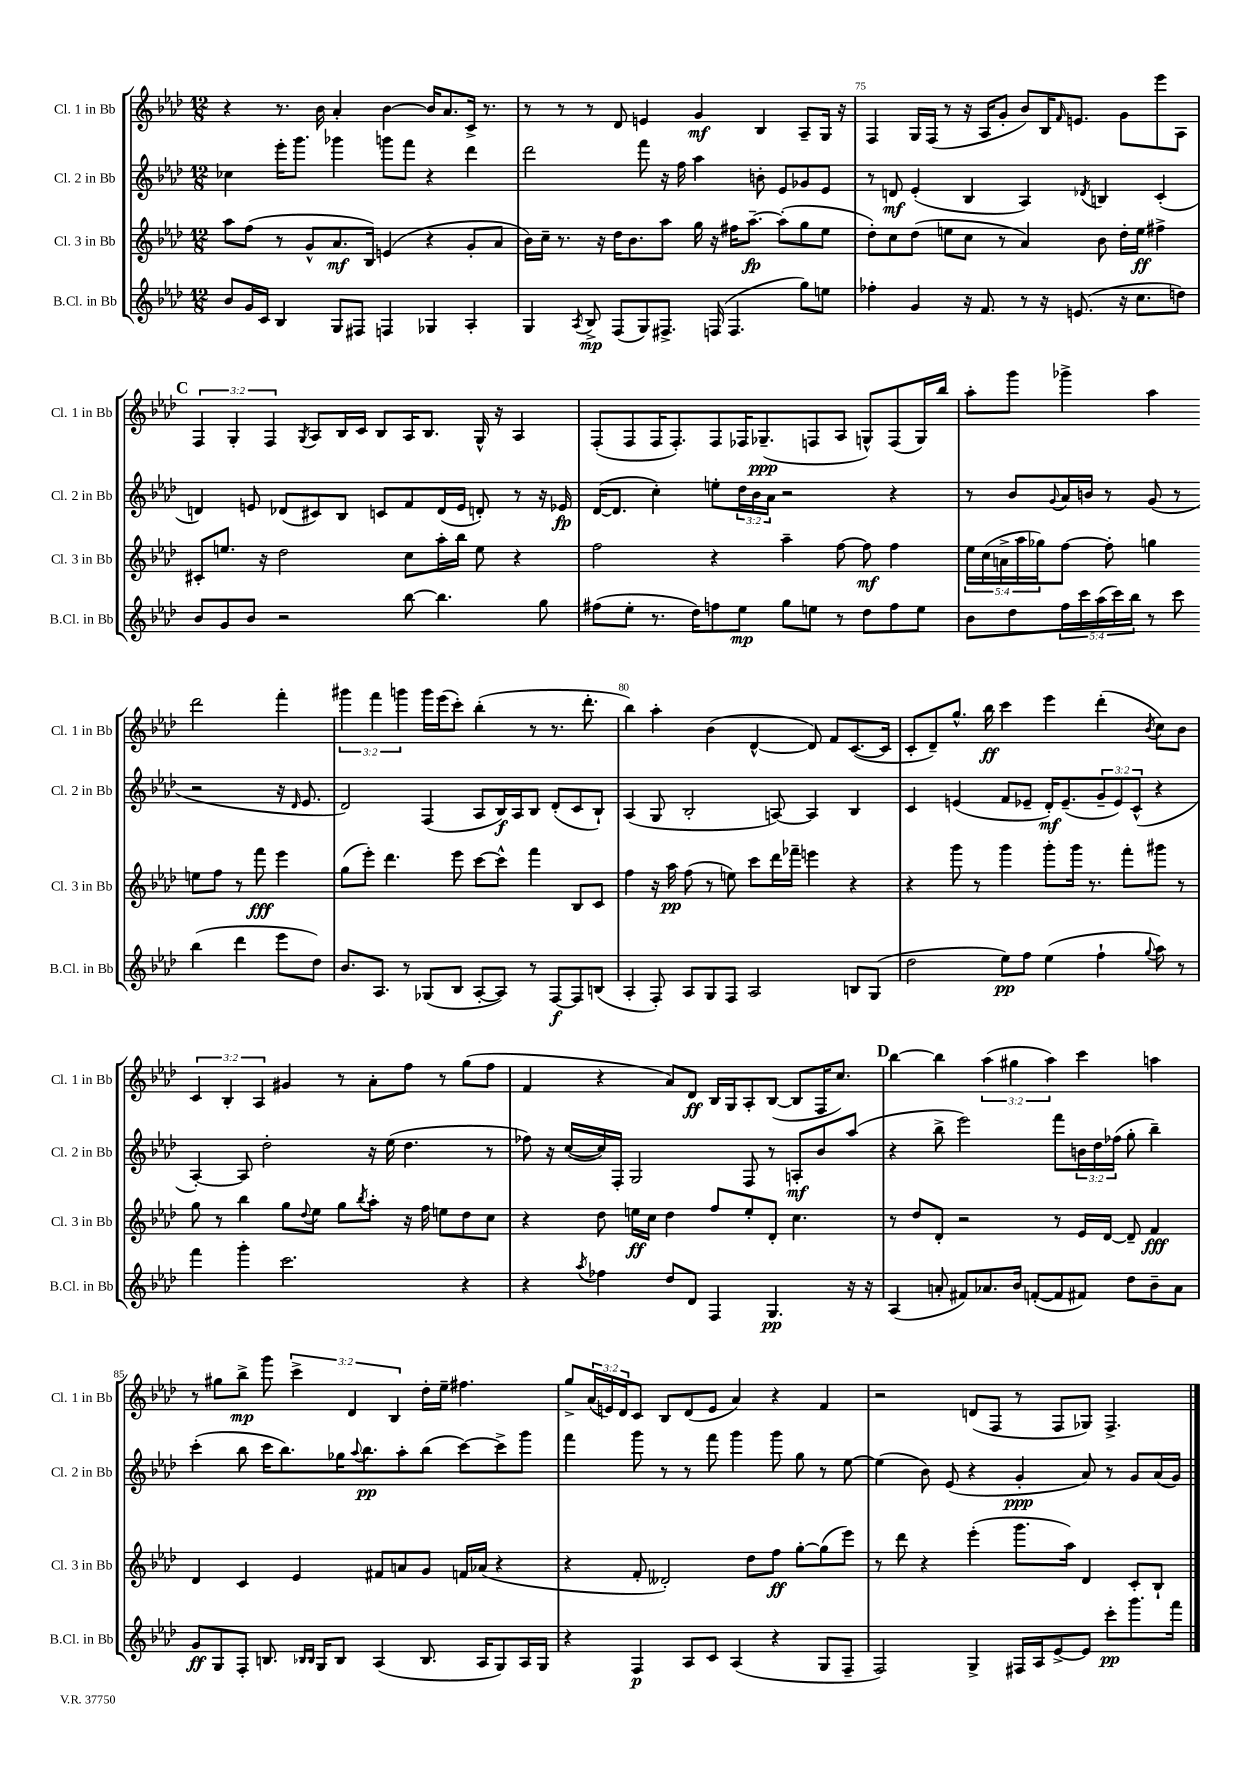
<<
\new StaffGroup <<
\new Staff = "s0" \with { instrumentName = "Cl. 1 in Bb" shortInstrumentName = "Cl. 1 in Bb" } {
    \clef treble \key aes \major \numericTimeSignature \time 12/8 \override Staff.TupletNumber.text = #tuplet-number::calc-fraction-text
    r4 r8. bes'16 aes'4-. bes'4~ bes'16 aes'8. c'16-> r8. |
    r8 r8 r8 des'8 e'4 g'4\mf bes4 aes8-- g16 r16 |
    f4 g16 f16( r8 r16 aes16 g'8-. bes'8) bes16 \grace { f'16 } e'8. g'8 ees'''8 aes8 |
    \mark \markup { \bold "C" } \tuplet 3/2 { f4 g4-. f4 } \acciaccatura { g8 } aes8 bes16 c'16 bes8 aes16 bes8. g16-^ r16 aes4 |
    f8-.( f8 f16 f8.-.) f8 fes16 ges8.--\ppp( f8 aes8 g8-^) f8( g16) bes''16 |
    aes''8-. g'''8 ges'''4-> aes''4 des'''2 f'''4-. |
    \tuplet 3/2 { gis'''4 f'''4 g'''4 } g'''16 ees'''16( c'''8-.) bes''4-.( r8 r8. des'''8.-. |
    bes''4) aes''4-. bes'4( des'4~-^ des'8) f'8 c'8.~( c'16 |
    c'8-. des'8--) g''8.-^ bes''16\ff c'''4 ees'''4 des'''4-.( \acciaccatura { bes'8 } c''8) bes'8 |
    \tuplet 3/2 { c'4 bes4-. aes4 } gis'4 r8 aes'8-. f''8 r8 g''8( f''8 |
    f'4 r4 aes'8) des'8\ff bes16 g16 aes8-. bes8~( bes8 f16 c''8.) |
    \mark \markup { \bold "D" } bes''4~ bes''4 \tuplet 3/2 { aes''4( gis''4 aes''4) } c'''4 a''4 |
    r8 gis''8 bes''8->\mp g'''8 \tuplet 3/2 { c'''4-> des'4 bes4 } des''16-. ees''16-- fis''4. |
    g''8-> \tuplet 3/2 { aes'16( e'16) des'16 } c'8 bes8 des'8( e'8 aes'4) r4 f'4 |
    r2 d'8( f8 r8 f8 ges8) f4.-> \bar "|." |
}
\new Staff = "s1" \with { instrumentName = "Cl. 2 in Bb" shortInstrumentName = "Cl. 2 in Bb" } {
    \clef treble \key aes \major \numericTimeSignature \time 12/8 \override Staff.TupletNumber.text = #tuplet-number::calc-fraction-text
    ces''4 ees'''16-. g'''8. ges'''4 g'''8 f'''8 r4 des'''4 |
    des'''2 f'''8 r16 f''16 aes''4 b'8-. ees'8 ges'8 ees'8 |
    r8 d'8\mf ees'4-.( bes4 aes4) \acciaccatura { des'8 } b4 c'4-.( |
    \mark \markup { \bold "C" } d'4) e'8 des'8( cis'8) bes8 c'8 f'8 des'16( e'16 d'8-.) r8 r16 ees'16\fp |
    des'16~( des'8. c''4-.) e''8-. \tuplet 3/2 { des''16 bes'16 aes'16 } r2 r4 |
    r8 bes'8 \appoggiatura { g'8 } aes'16 b'16 r8 g'8( r8 r2 r16 \grace { des'16 } ees'8. |
    des'2) f4( aes8 bes16\f) aes16 bes8 des'8-.( c'8 bes8-!) |
    aes4( g8 bes2-. a8~) a4 bes4 |
    c'4 e'4( f'8 ees'8-- des'16-.\mf) ees'8.--( \tuplet 3/2 { g'8-- ees'8) c'8-^( } r4 |
    aes4~-.) aes8 des''2-. r16 ees''16( des''4. r8 |
    fes''8) r16 c''16~( c''16) f16-. g2 f8 r8 a8-.\mf bes'8 aes''8( |
    \mark \markup { \bold "D" } r4 bes''8-> ees'''2) f'''8 \tuplet 3/2 { b'16 des''16 fes''16( } g''8-. bes''4--) |
    c'''4-.( bes''8 c'''16 bes''8.) ges''16 \appoggiatura { aes''8 } bes''8.\pp aes''8-. bes''8( c'''8~) c'''8-> g'''8 |
    f'''4 g'''8 r8 r8 f'''8 g'''4 g'''8 g''8 r8 ees''8~ |
    ees''4( bes'8) ees'8( r4 g'4-.\ppp aes'8) r8 g'8 aes'16( g'16) \bar "|." |
}
\new Staff = "s2" \with { instrumentName = "Cl. 3 in Bb" shortInstrumentName = "Cl. 3 in Bb" } {
    \clef treble \key aes \major \numericTimeSignature \time 12/8 \override Staff.TupletNumber.text = #tuplet-number::calc-fraction-text
    aes''8 f''8( r8 g'8-^ aes'8.\mf bes16) e'4( r4 g'8-. aes'8 |
    bes'16) c''16-- r8. r16 des''16 bes'8. aes''8 g''16 r16 fis''16 aes''8.~--\fp aes''8-.( g''8 ees''8 |
    des''8-.) c''8 des''8( e''8 c''8 r8 aes'4) bes'8 des''16-. e''16\ff fis''4-> |
    \mark \markup { \bold "C" } cis'8-. e''8. r16 des''2 c''8 aes''16-. bes''16 e''8 r4 |
    f''2 r4 aes''4-- f''8~ f''8\mf f''4 |
    \tuplet 5/4 { ees''16 c''16( a'16-> aes''16 ges''16) } f''8~ f''8-. g''4 e''8 f''8 r8 f'''8\fff ees'''4 |
    g''8( ees'''8-.) des'''4. ees'''8 c'''8~ c'''8-^ f'''4 bes8 c'8 |
    f''4 r16 aes''16\pp f''8( r8 e''8) c'''8 des'''16 fes'''16-- e'''4 r4 |
    r4 g'''8 r8 g'''4 g'''8-. g'''16 r8. f'''8-. gis'''8 r8 |
    g''8 r8 bes''4 g''8 \appoggiatura { des''8 } ees''8 g''8 \acciaccatura { bes''8 } aes''8-. r16 f''16 e''8 des''8 c''8 |
    r4 des''8 e''16\ff c''16 des''4 f''8 e''8-. des'8-. c''4. |
    \mark \markup { \bold "D" } r8 des''8 des'8-. r2 r8 ees'16 des'16~ des'8-- f'4\fff |
    des'4 c'4 ees'4 fis'8 a'8 g'8 f'16 aes'16( r4 |
    r4 f'8-. deses'2-.) des''8 f''8\ff g''8~-. g''8( ees'''8) |
    r8 des'''8 r4 ees'''4-.( g'''8. aes''16) des'4 c'8-. bes8-! \bar "|." |
}
\new Staff = "s3" \with { instrumentName = "B.Cl. in Bb" shortInstrumentName = "B.Cl. in Bb" } {
    \clef treble \key aes \major \numericTimeSignature \time 12/8 \override Staff.TupletNumber.text = #tuplet-number::calc-fraction-text
    bes'8 g'16 c'16 bes4 g8 fis8 f4 ges4 aes4-. |
    g4 \acciaccatura { aes8 } bes8->\mp f8( g8) fis8.-> f16( f4. g''8) e''8 |
    fes''4-. g'4 r16 f'8. r8 r16 e'8.( r16 c''8. d''8) |
    \mark \markup { \bold "C" } bes'8 g'8 bes'8 r2 bes''8~ bes''4. g''8 |
    fis''8( ees''8-. r8. des''16) f''8 ees''8\mp g''8 e''8 r8 des''8 f''8 e''8 |
    bes'8 des''8 \tuplet 5/4 { f''16 c'''16 aes''16( c'''16) bes''16 } r8 c'''8 bes''4( des'''4 ees'''8 des''8) |
    bes'8. aes8. r8 ges8( bes8 aes8~-. aes8) r8 f8~\f f8 b8( |
    aes4-. f8-.) aes8 g8 f8 aes2 b8 g8( |
    des''2 ees''8\pp) f''8 ees''4( f''4-! \appoggiatura { g''8 } aes''8) r8 |
    f'''4 g'''4-. c'''2. r4 |
    r4 \acciaccatura { aes''8 } fes''4 des''8 des'8 f4 g4.\pp r16 r16 |
    \mark \markup { \bold "D" } aes4( a'8-. fis'8) aes'8. bes'16 f'8~-.( f'8 fis'8) des''8 bes'8-- aes'8 |
    g'8\ff g8 f8-. b8. \grace { bes16 bes16 } g16 bes8 aes4( bes8. aes16 g8) aes16 g16 |
    r4 f4\p aes8 c'8 aes4( r4 g8 f8-- |
    f2) g4-> fis16 aes16 ees'8~-> ees'8 c'''8-.\pp g'''8. f'''16 \bar "|." |
}
>>
>>
\layout { \context { \Score currentBarNumber = #73 \override BarNumber.break-visibility = ##(#f #t #t) barNumberVisibility = #(every-nth-bar-number-visible 5) } }
